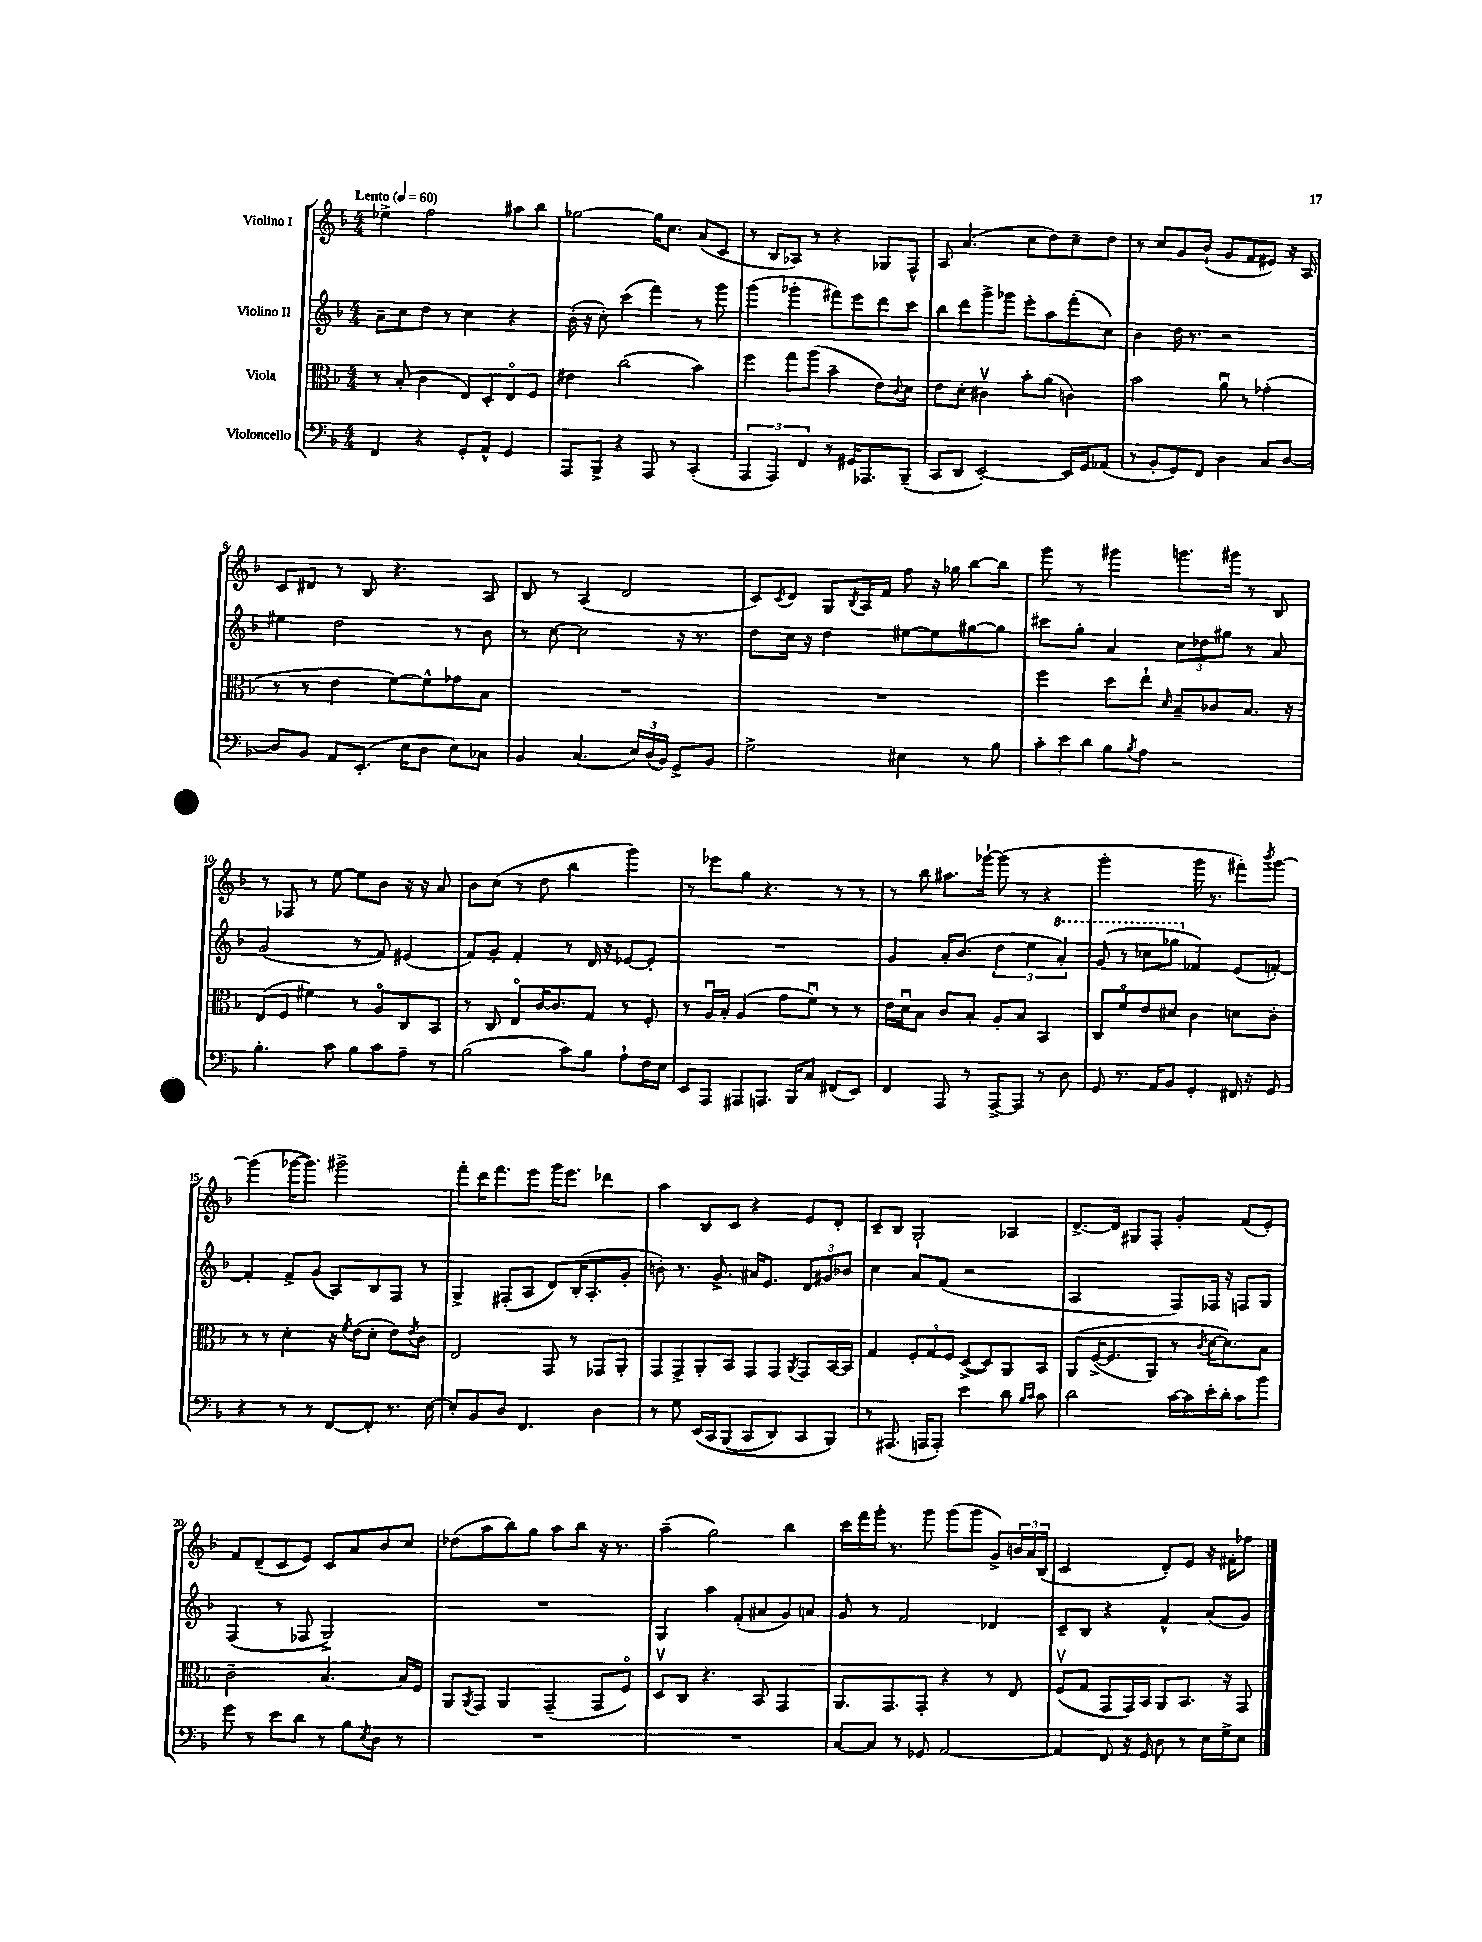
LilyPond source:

<<
\new StaffGroup <<
\new Staff = "s0" \with { instrumentName = "Violino I" } {
    \clef treble \key f \major \numericTimeSignature \time 4/4 \tempo "Lento" 4 = 60
    ees''4-> f''2 ais''8 bes''8 |
    ges''2~ ges''16 c''8. a'8( c'8 |
    r8 bes8 aes8) r8 r4 ges8 f8-^ |
    a8 a'4.( c''8 d''8) c''8-- d''8 |
    r8 c''8 g'8 bes'8-!( g'8 f'8 eis'8) r16 a16 |
    c'8 dis'8 r8 bes8 r4. a8 |
    bes8 r8 a4( d'2 |
    c'8) \acciaccatura { c'8 } d'8 g8 \acciaccatura { bes8 } a16 f'16 f''8 r16 ges''16 bes''8~ bes''8 |
    g'''8 r8 gis'''4 g'''8. gis'''16 r8 bes8 |
    r8 fes8 r8 e''8~ e''8 bes'8 r16 r16 a'8 |
    bes'8 c''8( r8 d''8 bes''4 g'''4) |
    r8 ees'''8 g''8 r4. r8 r8 |
    r8 bes''8 ais''8. ges'''16~-! ges'''8( r8 r4 |
    g'''2-. g'''16 r8. fis'''8-.) \acciaccatura { bes'''8 } g'''8~ |
    g'''4( ges'''16~ ges'''8.) gis'''2-> |
    f'''8-. d'''16 f'''8. e'''8 g'''16 e'''8. des'''4 |
    a''4 bes8 c'8 r4 e'8 d'8-. |
    c'8-- bes8 g2-! aes4 |
    d'8.~-> d'16 gis8 f8-. g'4-. f'8( e'8-.) |
    f'8 d'8--( c'8 e'8) c'8 a'8 bes'8 c''8 |
    des''8( a''8 bes''8) g''8 a''8 bes''8 r16 r8. |
    a''4--( g''2) bes''4 |
    c'''16 f'''16 g'''16-. r8. g'''8 g'''8( g'''8 g'8->) \tuplet 3/2 { b'16 a'16 bes16( } |
    c'2 d'8-.) e'8 r16 fis'16-. fes''8 \bar "|." |
}
\new Staff = "s1" \with { instrumentName = "Violino II" } {
    \clef treble \key f \major \numericTimeSignature \time 4/4
    a'8-- c''8 d''8 r8 c''4 r4 |
    bes'16-.( r16 c''8-.) c'''4( f'''4) r8 g'''8 |
    g'''4( ges'''4-. fis'''8) e'''8 d'''8 c'''8 |
    bes''8 d'''8 g'''8-> ges'''8 e'''8-. a''8 f'''8-.( c''8) |
    bes'4 d''16 r8. r2 |
    eis''4 d''2 r8 bes'8 |
    r8 c''8~ c''2 r16 r8. |
    d''8 c''16 r16 d''4 eis''8~ eis''8 gis''8~ gis''8 |
    cis'''8 g''8-. a'4 \tuplet 3/2 { c''8 des''8 gis''8 } r8 a'8 |
    g'2( r8 f'8) eis'4( |
    f'8) g'8-. f'4-. r8 d'16 r16 ees'8~ ees'8-. |
    R1 |
    g'4 a'16-. bes'8.( \tuplet 3/2 { d''4 e''4 \ottava #1 a''4-.) } |
    g''8( r8 ces'''8 ges'''8 \ottava #0 fes'4) e'8( f'8~-.) |
    f'4-. f'8-> g'8( a8) bes8 f8 r8 |
    g4-> fis8-.( a8 d'8) bes16-.( a8.-. g'8-. |
    b'8-.) r8. g'8.-> ais'16 e'8. \tuplet 3/2 { d'8 gis'8 bes'8 } |
    c''4 a'8 f'8( r2 |
    a2 f8) fes16 r16 f8 g8 |
    f4( r8 fes8 g2->) |
    R1 |
    g4 a''4 f'8-.( ais'8 g'8) a'8 |
    g'8 r8 f'2 des'4 |
    c'8-- bes8 r4 f'4-^ a'8( g'8) \bar "|." |
}
\new Staff = "s2" \with { instrumentName = "Viola" } {
    \clef alto \key f \major \numericTimeSignature \time 4/4
    r8 bes8-.( c'4 e8) d8-. e8\flageolet f8 |
    eis'4 c''2( bes'4) |
    f''4 g''8 a''8( bes'4-- e'8) \appoggiatura { c'8 } d'8 |
    e'8 d'8-. cis'4\upbow bes'8-. a'8( c'4) |
    bes'2 a'8\downbow r8 ges'4-.( |
    r8 r8 e'4 f'8~) f'8-^ ges'8 bes8 |
    R1 |
    R1 |
    f''4 d''8 e''8-! \grace { d'16 } bes8-- ces'8 bes8. r16 |
    e8( f8 fis'4) r8 a8\flageolet c8 bes,8 |
    r8 c8 e8\flageolet c'16~ c'8. g8 r8 f8-. |
    r8 a16\downbow bes16-. a4( g'8 f'8\downbow) r8 r8 |
    e'16 d'16\downbow bes8 c'8 bes8-. a8-. bes8 bes,4 |
    c8 f'8\flageolet e'8 dis'8 c'4 d'8 c'8-. |
    r8 r8 d'4-. r16 \acciaccatura { f'8 } e'16( d'8-. e'8) \acciaccatura { e'8 } c'8 |
    e2 g,8 r8 ges,8 a,8-. |
    g,8 g,8-> a,8-. bes,8 g,8 g,8 \acciaccatura { a,8 } g,8 bes,16~ bes,16 |
    g4 \tuplet 3/2 { f8-. g8 f8 } d8~->( d8) a,8 bes,8 |
    a,8\( f16~->( f8. a,8) r8 \acciaccatura { c'8 } d'16~ d'8.\) bes8 |
    c'2-- bes4.~ bes16 f16 |
    a,8 \acciaccatura { a,8 } g,8 a,4 g,4--( g,8 f8\flageolet) |
    d8\upbow c8 r4. bes,8 g,4 |
    a,8. g,8. g,8-. r4 r8 e8 |
    f8\upbow( g8 g,8 g,16) bes,16 a,8 bes,8. r16 g,8 \bar "|." |
}
\new Staff = "s3" \with { instrumentName = "Violoncello" } {
    \clef bass \key f \major \numericTimeSignature \time 4/4
    f,4 r4 g,8-. a,8-^ g,4 |
    a,,8 bes,,8-> r4 a,,8 r8 c,4-.( |
    \tuplet 3/2 { a,,4 a,,4) f,4 } r8 gis,16 aes,,8. bes,,8--( |
    c,8 d,8 e,2~-.) e,16 g,16 aes,8( |
    r8 bes,8-. g,8) f,8 d4 c8 d8~ |
    d8 bes,8 a,8 e,8.-.( e16 d8 e8) ces8 |
    bes,4 c4.( \tuplet 3/2 { e16) d16( bes,16) } g,8-> bes,8 |
    g2-> eis4 r8 bes8 |
    \tuplet 3/2 { c'8-. e'8 d'8 } bes8 \acciaccatura { bes8 } a8 r2 |
    bes4.-. c'8 bes8 c'8 a8-- r8 |
    bes2( c'8) bes8 a8-! f16 e16 |
    e,8 a,,8 ais,,8 a,,8. bes,,16 c8 fis,8( e,8) |
    f,4 a,,8 r8 a,,8~-> a,,8 r8 d8 |
    g,8 r8. a,16 bes,8 g,4-. fis,16 r16 g,8 |
    r4 r8 r8 f,8~ f,8-. r8. e16~ |
    e8-. bes,8 d8 f,4. d4 |
    r8 g8 e,16\( c,16 bes,,8( c,8 d,8) c,8 bes,,8\) |
    r8 ais,,8.( a,,16 a,,8-.) e'4 d'8 \grace { bes16 c'16 } c'8 |
    d'2 c'16~ c'16 e'16-. d'16-. c'8 bes'8 |
    g'8 r8 e'8 d'8 r8 bes8 \acciaccatura { e8 } d8 r8 |
    R1 |
    R1 |
    c8~ c8 r8 ges,8 a,2~ |
    a,4 f,8 r16 g,16 d8 r8 e16 g16-> e8 \bar "|." |
}
>>
>>
